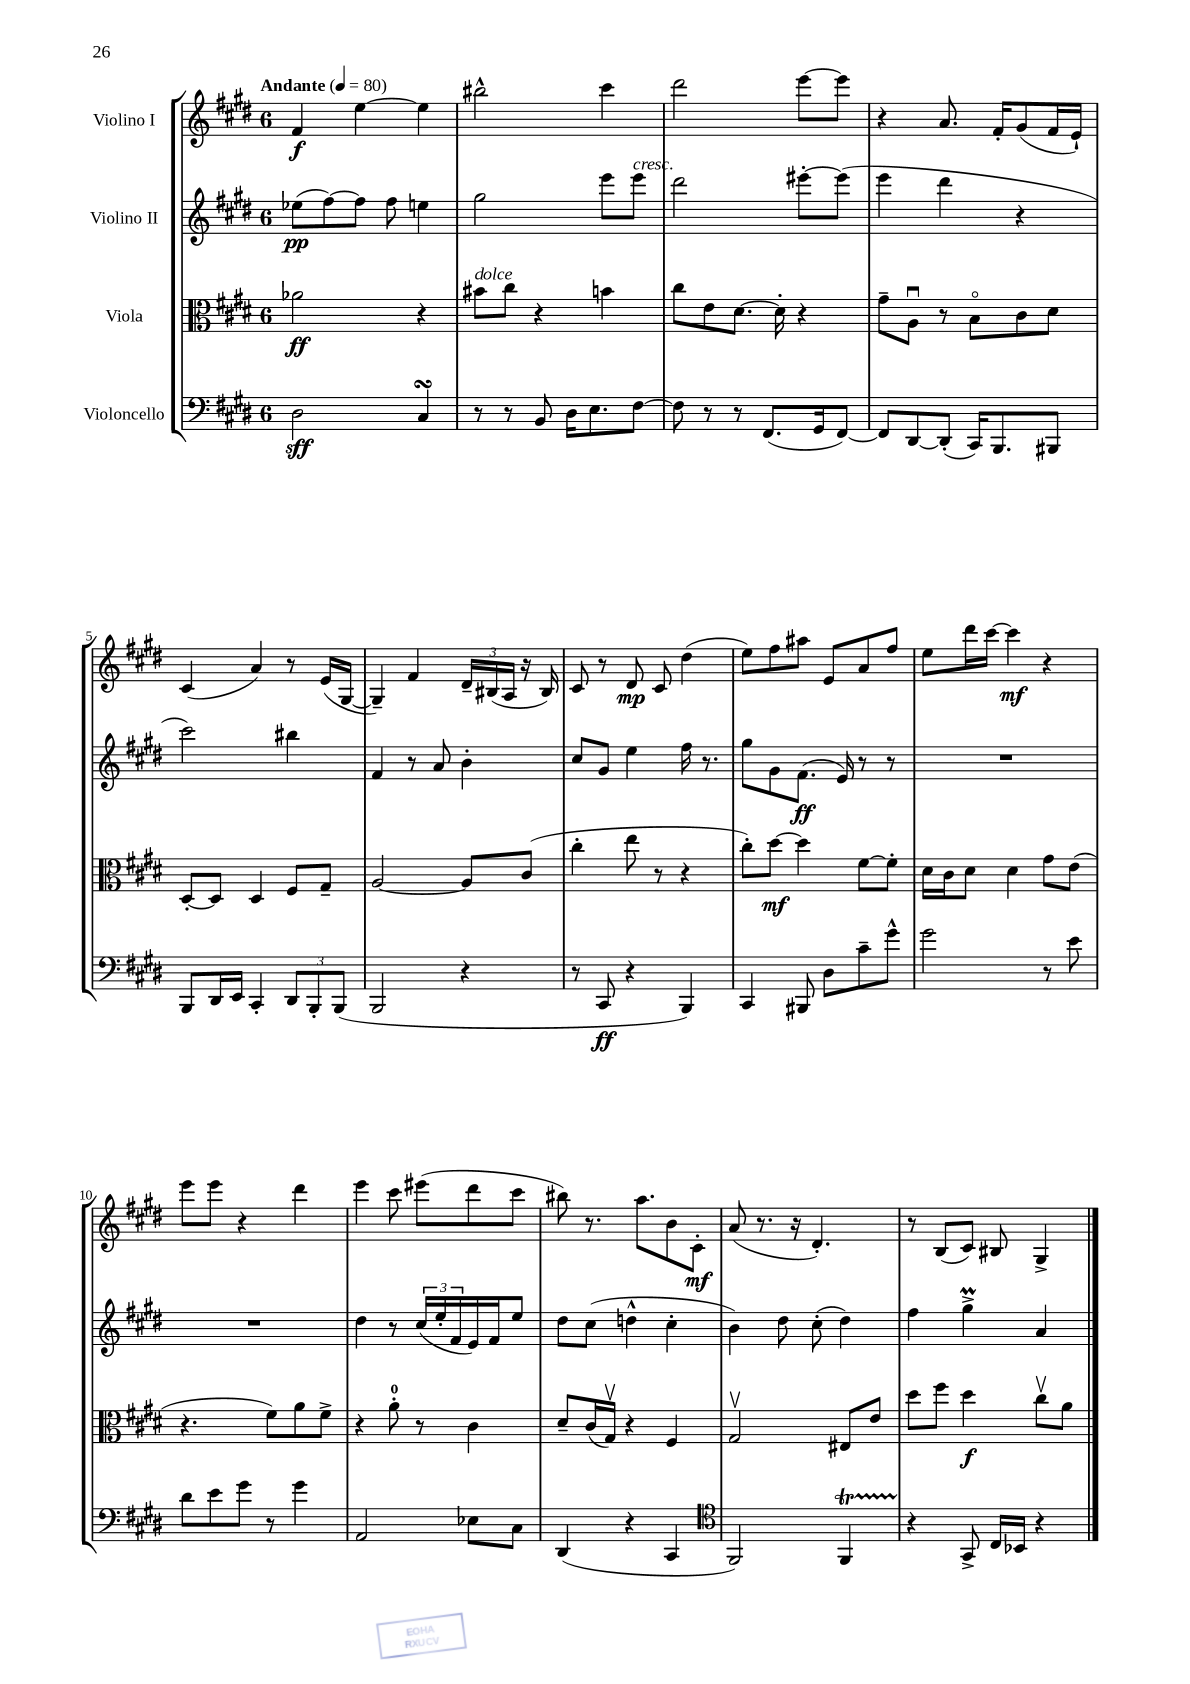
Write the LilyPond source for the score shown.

<<
\new StaffGroup <<
\new Staff = "s0" \with { instrumentName = "Violino I" } {
    \clef treble \key e \major \once \override Staff.TimeSignature.style = #'single-digit \time 6/8 \tempo "Andante" 4 = 80
    fis'4\f e''4~ e''4 |
    bis''2-^ cis'''4 |
    dis'''2 e'''8~ e'''8 |
    r4 a'8. fis'16-. gis'8( fis'16 e'16-!) |
    cis'4( a'4) r8 e'16( gis16~ |
    gis4--) fis'4 \tuplet 3/2 { dis'16-- bis16( a16 } r16 bis16) |
    cis'8 r8 dis'8\mp cis'8 dis''4( |
    e''8) fis''8 ais''8 e'8 a'8 fis''8 |
    e''8 dis'''16 cis'''16~ cis'''4\mf r4 |
    e'''8 e'''8 r4 dis'''4 |
    e'''4 cis'''8 eis'''8( dis'''8 cis'''8 |
    bis''8) r8. a''8. b'8 cis'8-.\mf |
    a'8( r8. r16 dis'4.-.) |
    r8 b8( cis'8) bis8 gis4-> \bar "|." |
}
\new Staff = "s1" \with { instrumentName = "Violino II" } {
    \clef treble \key e \major \once \override Staff.TimeSignature.style = #'single-digit \time 6/8
    ees''8\pp( fis''8~) fis''8 fis''8 e''4 |
    gis''2 e'''8 e'''8^\markup { \italic "cresc." } |
    dis'''2 eis'''8~-. eis'''8( |
    e'''4 dis'''4 r4 |
    cis'''2) bis''4 |
    fis'4 r8 a'8 b'4-. |
    cis''8 gis'8 e''4 fis''16 r8. |
    gis''8 gis'8 fis'8.\ff( e'16) r8 r8 |
    R2. |
    R2. |
    dis''4 r8 \tuplet 3/2 { cis''16( e''16-. fis'16 } e'16) fis'16 e''8 |
    dis''8 cis''8( d''4-^ cis''4-. |
    b'4) dis''8 cis''8-.( dis''4) |
    fis''4 gis''4->\prall a'4 \bar "|." |
}
\new Staff = "s2" \with { instrumentName = "Viola" } {
    \clef alto \key e \major \once \override Staff.TimeSignature.style = #'single-digit \time 6/8
    aes'2\ff r4 |
    bis'8^\markup { \italic "dolce" } cis''8 r4 b'4 |
    cis''8 e'8 dis'8.~ dis'16-. r4 |
    gis'8-- a8\downbow r8 b8\flageolet cis'8 dis'8 |
    dis8~-. dis8 dis4 fis8 gis8-- |
    a2~ a8 cis'8( |
    cis''4-. e''8 r8 r4 |
    cis''8-.) dis''8~\mf dis''4 fis'8~ fis'8-. |
    dis'16 cis'16 dis'8 dis'4 gis'8 e'8( |
    r4. fis'8) a'8 fis'8-> |
    r4 a'8-0-. r8 cis'4 |
    dis'8-- cis'16( gis16\upbow) r4 fis4 |
    gis2\upbow eis8 e'8 |
    dis''8 fis''8 dis''4\f cis''8\upbow a'8 \bar "|." |
}
\new Staff = "s3" \with { instrumentName = "Violoncello" } {
    \clef bass \key e \major \once \override Staff.TimeSignature.style = #'single-digit \time 6/8
    dis2\sff cis4\turn |
    r8 r8 b,8 dis16 e8. fis8~ |
    fis8 r8 r8 fis,8.( gis,16 fis,8~) |
    fis,8 dis,8~ dis,8-.( cis,16) b,,8. bis,,8 |
    b,,8 dis,16 e,16 cis,4-. \tuplet 3/2 { dis,8 b,,8-. b,,8( } |
    b,,2 r4 |
    r8 cis,8\ff r4 b,,4) |
    cis,4 bis,,8 dis8 cis'8-- gis'8-^ |
    gis'2 r8 e'8 |
    dis'8 e'8 gis'8 r8 gis'4 |
    a,2 ees8 cis8 |
    dis,4( r4 cis,4 |
    \clef tenor fis,2) fis,4\startTrillSpan |
    r4\stopTrillSpan gis,8-> cis16 bes,16 r4 \bar "|." |
}
>>
>>
